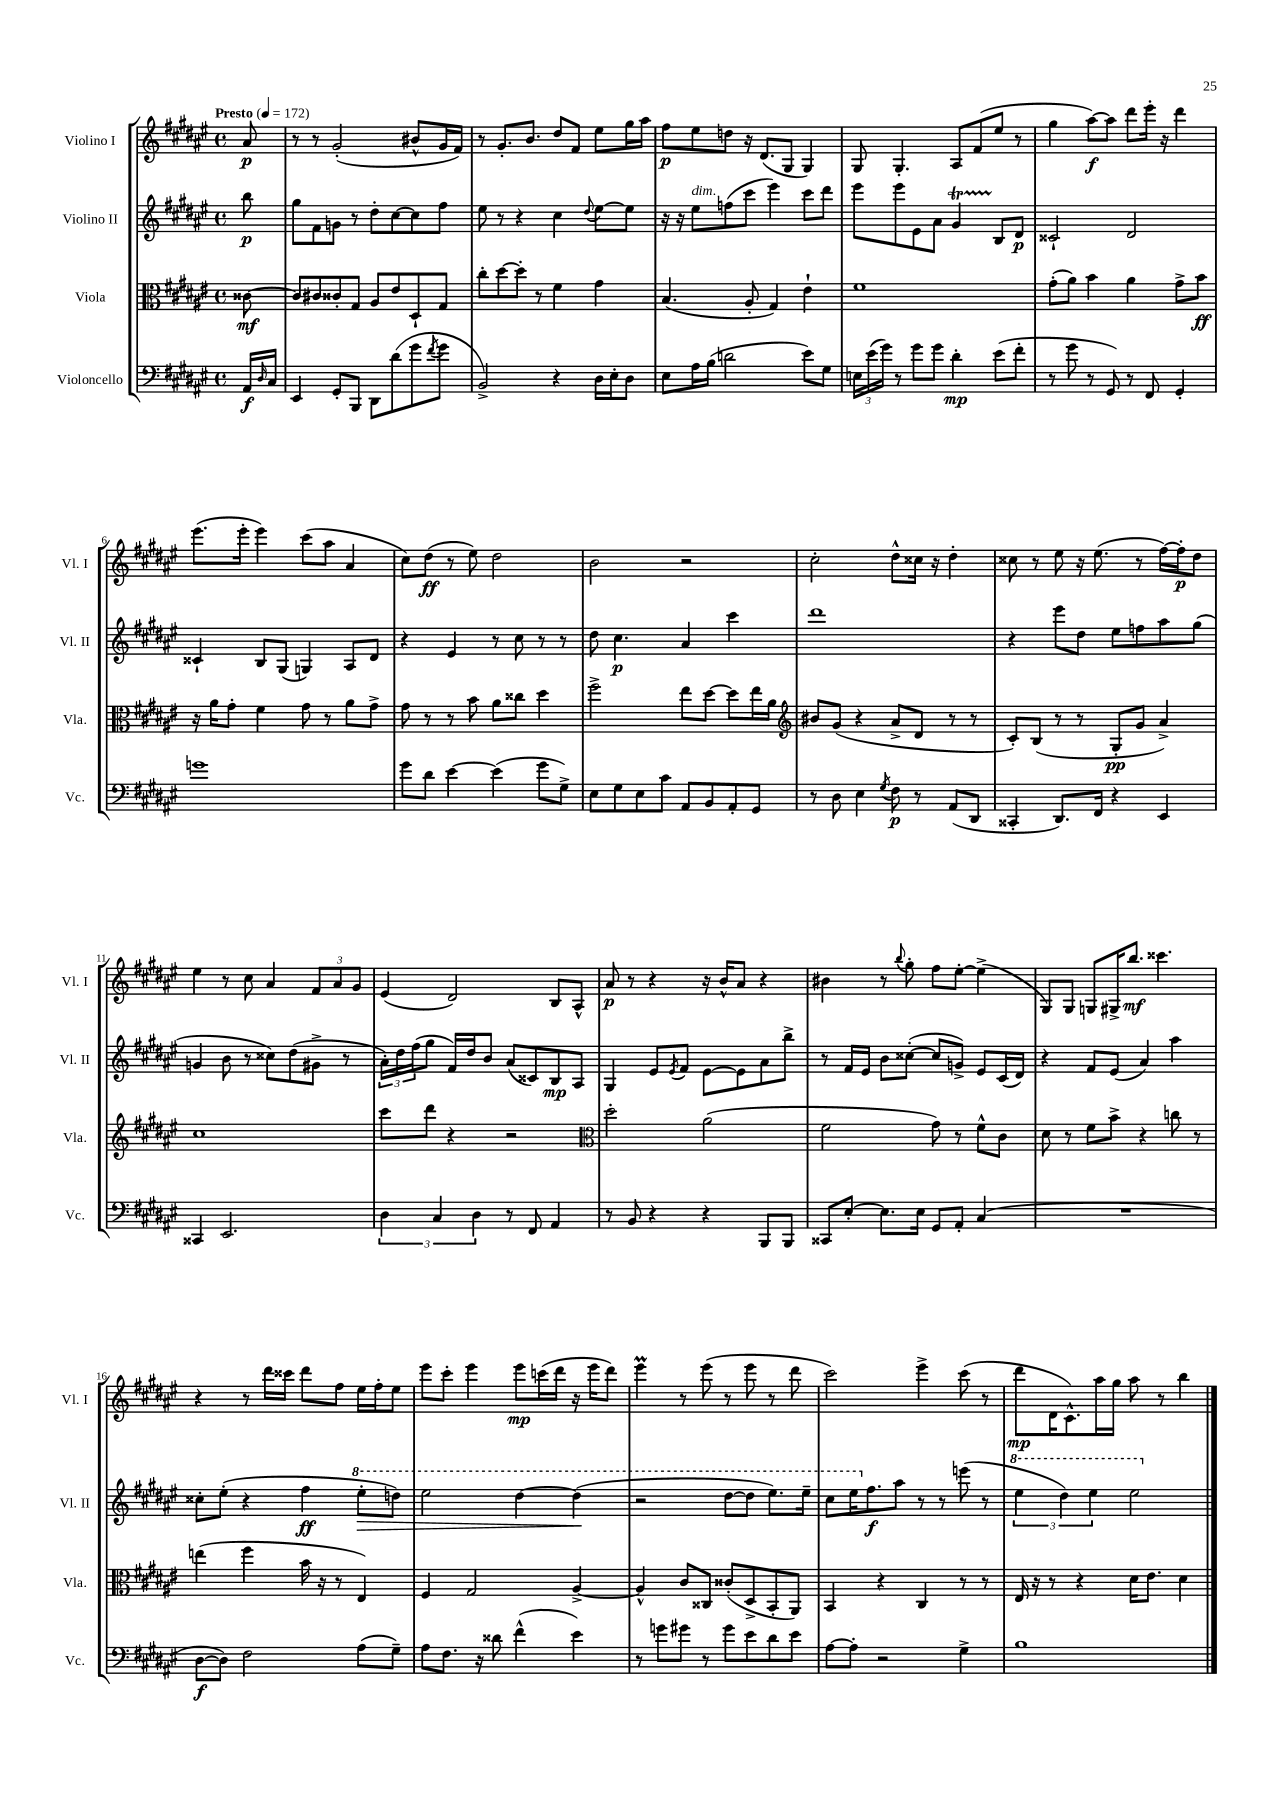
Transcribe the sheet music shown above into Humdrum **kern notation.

**kern	**kern	**kern	**kern
*staff4	*staff3	*staff2	*staff1
*clefF4	*clefC3	*clefG2	*clefG2
*k[f#c#g#d#a#e#]	*k[f#c#g#d#a#e#]	*k[f#c#g#d#a#e#]	*k[f#c#g#d#a#e#]
*M4/4	*M4/4	*M4/4	*M4/4
*met(c)	*met(c)	*met(c)	*met(c)
*MM172	*MM172	*MM172	*MM172
16AA#	[8c##	8bb	8a#
16qqD#	.	.	.
16C#	.	.	.
=	=	=	=
4EE#	8c##]	8gg#	8r
.	8c#	8f#	8r
8GG#'	8c##'	8g	(2g#'
8BBB	8G#	8r	.
8DD#	8A#	8dd#'	.
(8d#	8e#	[8cc#	.
8g#	8D#`	8cc#]	8b#^^
8qf#	.	.	.
8g#	8G#	8ff#	16g#
.	.	.	16f#)
=	=	=	=
2BB^)	8cc#'	8ee#	8r
.	[8dd#	8r	8.g#'
.	8dd#']	4r	.
.	.	.	8.b
.	8r	.	.
4r	4f#	4cc#	8dd#
.	.	.	8f#
.	.	8qqdd#	.
16D#	4g#	[8ee#	8ee#
16E#'	.	.	.
8D#	.	8ee#]	16gg#
.	.	.	16aa#
=	=	=	=
8E#	(4.B	16r	8ff#
.	.	16r	.
16A#	.	8ee#	8ee#
(16B	.	.	.
2d	.	(8ff	8dd
.	8A#'	8ccc#	16r
.	.	.	(8.d#
.	4G#)	4eee#)	.
.	.	.	8G#
8e#)	4e#`	8ccc#	4G#)
8G#	.	8ddd#	.
=	=	=	=
24E	1f#	8eee#	8G#
(24e#	.	.	.
24g#)	.	.	.
8r	.	8eee#	4.G#'
8g#	.	8e#	.
8g#	.	8a#	.
4d#'	.	4g#	8A#
.	.	.	(8f#
(8e#	.	8B	8ee#
8f#'	.	8d#	8r
=	=	=	=
8r	(8g#'	2c##`	4gg#
8g#	8a#)	.	.
8r	4b	.	[8aa#)
8GG#)	.	.	8aa#]
8r	4a#	2d#	8ddd#
8FF#	.	.	16eee#'
.	.	.	16r
4GG#'	8g#^	.	4ddd#
.	8b	.	.
=	=	=	=
1g	16r	4c##`	(8.eee#
.	16a#	.	.
.	8g#'	.	.
.	.	.	16eee#'
.	4f#	8B	4eee#)
.	.	(8G#	.
.	8g#	4G)	(8ccc#
.	8r	.	8aa#
.	8a#	8A#	4a#
.	8g#^	8d#	.
=	=	=	=
8g#	8g#	4r	8cc#)
8d#	8r	.	(8dd#
[4e#	8r	4e#	8r
.	8b	.	8ee#)
(4e#]	8a#	8r	2dd#
.	8cc##	8cc#	.
8g#	4dd#	8r	.
8G#^)	.	8r	.
=	=	=	=
8E#	2ff#^	8dd#	2b
8G#	.	4.cc#	.
8E#	.	.	.
8c#	.	.	.
8AA#	8ee#	4a#	2r
8BB	[8dd#	.	.
8AA#'	8dd#]	4ccc#	.
8GG#	16ee#	.	.
.	16a#	.	.
=	=	=	=
*	*clefG2	*	*
8r	8b#	1ddd#	2cc#'
8D#	(8g#	.	.
4E#	4r	.	.
8qG#	.	.	.
8F#	8a#^	.	8dd#^^
8r	8d#	.	16cc##
.	.	.	16r
(8AA#	8r	.	4dd#'
8DD#	8r	.	.
=	=	=	=
4CC##'	8c#')	4r	8cc##
.	(8B	.	8r
8.DD#)	8r	8eee#	8ee#
.	8r	8dd#	16r
16FF#	.	.	(8.ee#
4r	8G#'	8ee#	.
.	8g#	8ff	8r
4EE#	4a#^)	8aa#	[16ff#)
.	.	.	16ff#']
.	.	(8gg#	8dd#
=	=	=	=
4CC##	1cc#	4g	4ee#
2.EE#	.	8b	8r
.	.	8r	8cc#
.	.	8cc##)	4a#
.	.	(8dd#	.
.	.	8g#^	12f#
.	.	.	12a#
.	.	8r	.
.	.	.	12g#
=	=	=	=
6D#	8ccc#	24a#')	(4e#
.	.	24dd#	.
.	.	(24ff#	.
.	8ddd#	8gg#	.
6C#	.	.	.
.	4r	16f#)	2d#)
.	.	16dd#	.
6D#	.	.	.
.	.	8b	.
8r	2r	(8a#	.
8FF#	.	8c##)	.
4AA#	.	8B	8B
.	.	8A#	8A#^^
=	=	=	=
*	*clefC3	*	*
8r	2dd#'	4G#	8a#
8BB	.	.	8r
4r	.	8e#	4r
.	.	8qe#	.
.	.	8f#	.
4r	(2a#	[8e#	16r
.	.	.	16b^^
.	.	8e#]	8a#
8BBB	.	8a#	4r
8BBB	.	8bb^	.
=	=	=	=
8CC##	2f#	8r	4b#
[8E#'	.	16f#	.
.	.	16e#	.
8.E#]	.	8b	8r
.	.	.	8qqbb
.	.	([8cc##'	8gg#'
16E#	.	.	.
8GG#	8g#)	8cc##]	8ff#
8AA#'	8r	8g^)	[8ee#'
(4C#	8f#^^	8e#	(4ee#^]
.	8c#	(16c#	.
.	.	16d#)	.
=	=	=	=
1r	8d#	4r	8G#)
.	8r	.	8G#
.	8f#	8f#	8G
.	8b^	(8e#	16G#^
.	.	.	8.bb
.	4r	4a#)	.
.	.	.	4.ccc##
.	8cc	4aa#	.
.	8r	.	.
=	=	=	=
[8D#	(4ee	8cc##'	4r
8D#])	.	(8ee#'	.
2F#	4ff#	4r	8r
.	.	.	16ddd#
.	.	.	16ccc##
.	16b	4ff#	8ddd#
.	16r	.	.
.	8r	.	8ff#
(8A#	4E#)	8eee#'	16ee#
.	.	.	16ff#'
8G#~)	.	8ddd)	8ee#
=	=	=	=
8A#	4F#	2eee#	8eee#
8.F#	.	.	8ccc#'
.	2G#	.	4eee#
16r	.	.	.
8d##	.	.	.
(4f#^^	.	[4ddd#	8eee#
.	.	.	(16ccc
.	.	.	16ddd#
4e#)	[4A#^	(4ddd#]	16r
.	.	.	16eee#
.	.	.	8ddd#)
=	=	=	=
8r	4A#^^]	2r	4eee#
8g	.	.	.
8g#	8c#	.	8r
8r	8C##	.	(8eee#
8g#	(8c##'	[8ddd#	8r
8e#	8D#^	8ddd#]	8eee#
8d#	8BB'	8.eee#)	8r
8e#	8AA#)	.	8ddd#
.	.	16eee#~	.
=	=	=	=
[8A#	4BB	8ccc#	2ccc#)
8A#']	.	16eee#	.
.	.	8.ff#	.
2r	4r	.	.
.	.	8aa#	.
.	4C#	8r	4eee#^
.	.	8r	.
4G#^	8r	(8eee	(8ccc#
.	8r	8r	8r
=	=	=	=
1B	16E#	6eee#	8ddd#
.	16r	.	.
.	8r	.	16d#
.	.	6ddd#)	.
.	.	.	8.c#^^)
.	4r	.	.
.	.	6eee#	.
.	.	.	16aa#
.	.	.	16gg#
.	16d#	2eee#	8aa#
.	8.e#	.	.
.	.	.	8r
.	4d#	.	4bb
==	==	==	==
*-	*-	*-	*-
